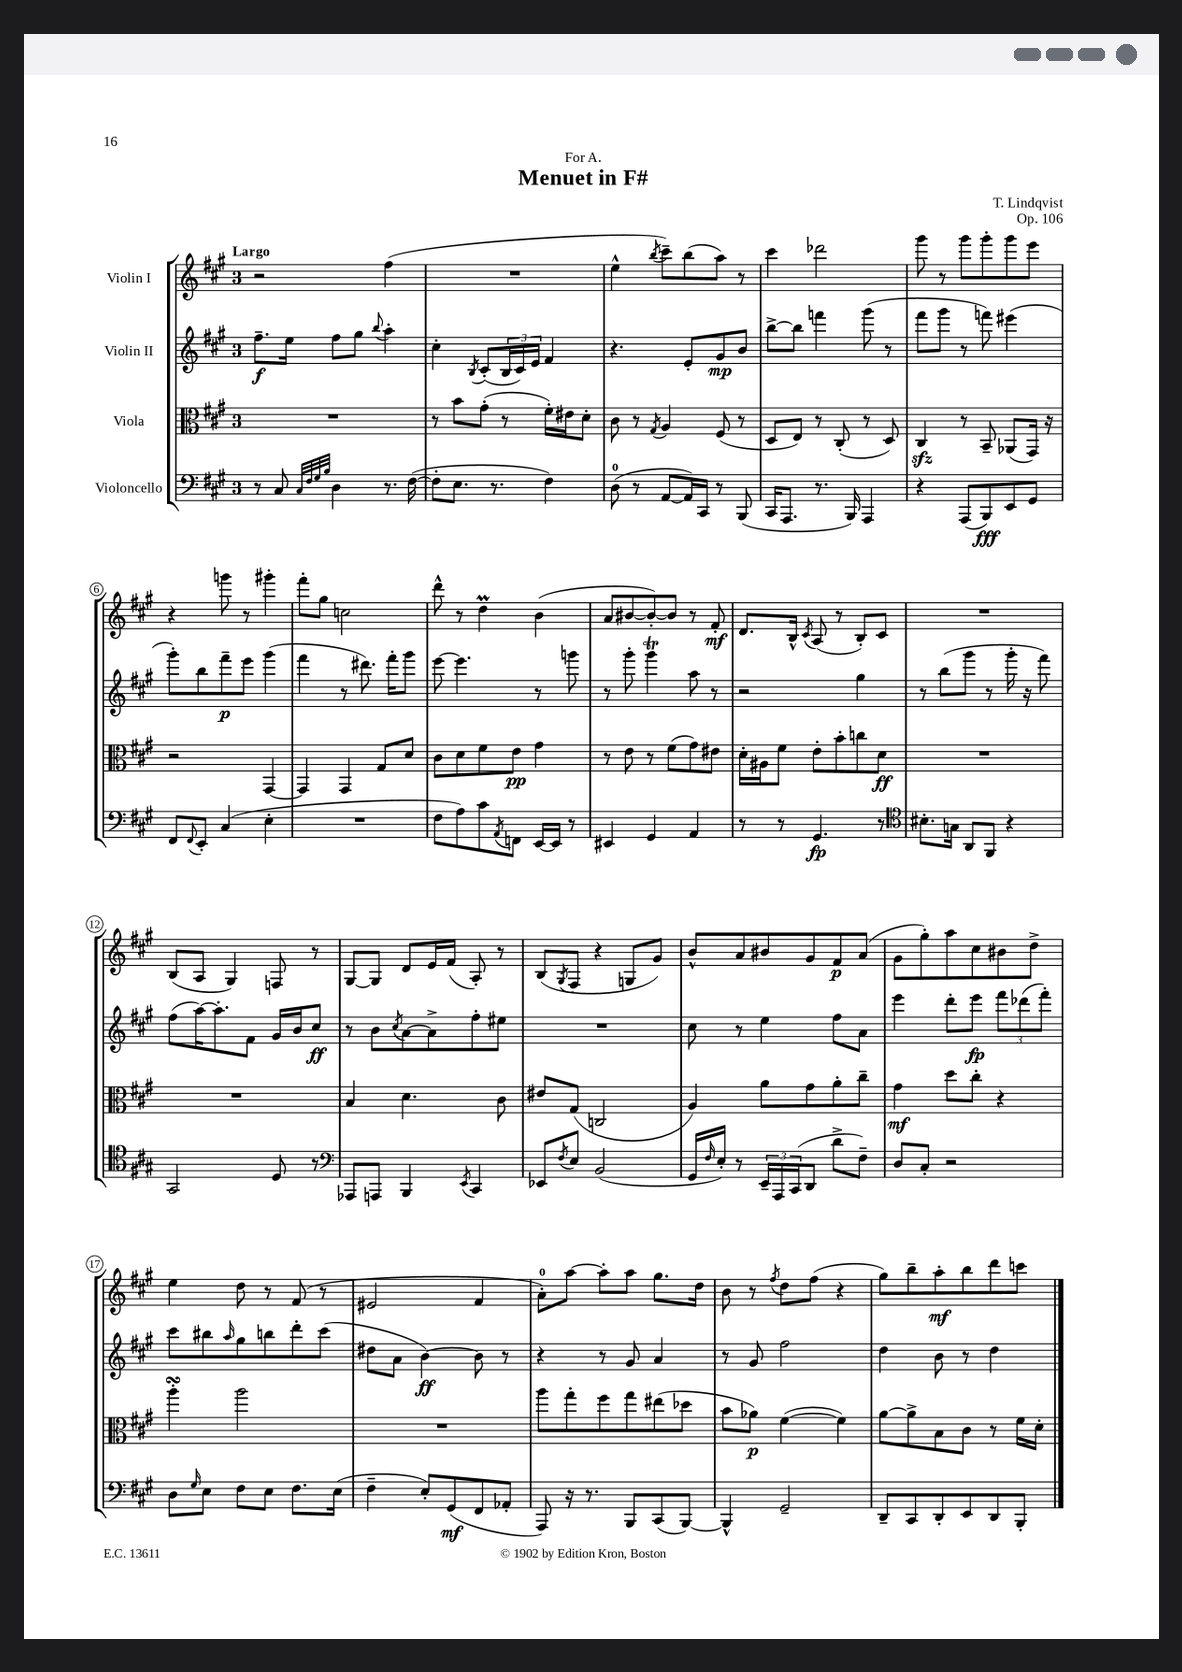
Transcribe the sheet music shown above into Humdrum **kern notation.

**kern	**kern	**kern	**kern
*staff4	*staff3	*staff2	*staff1
*clefF4	*clefC3	*clefG2	*clefG2
*k[f#c#g#]	*k[f#c#g#]	*k[f#c#g#]	*k[f#c#g#]
*M3/4	*M3/4	*M3/4	*M3/4
8r	2.r	8.ff#~	2r
8C#	.	.	.
.	.	16ee	.
32qqC#	.	.	.
32qqF#	.	.	.
32qqG#	.	.	.
32qqB	.	.	.
4D	.	8ff#	.
.	.	8gg#	.
.	.	8qqbb	.
8.r	.	4aa'	(4ff#
([16F#	.	.	.
=	=	=	=
8F#']	8r	4cc#'	2.r
8.E	8b	.	.
.	.	8qB	.
.	(8g#'	(8c#'	.
8.r	.	.	.
.	8r	24B	.
.	.	24c#)	.
.	.	24e	.
4F#)	16f#')	4f#	.
.	16e#	.	.
.	8d'	.	.
=	=	=	=
(8D	8c#	4.r	4ee^^
8r	8r	.	.
.	8qG#	.	8qbb
[8AA	4A	.	8ccc#~)
16AA])	.	8e'	(8bb
16CC#	.	.	.
8r	(8F#	8g#	8aa)
(8BBB	8r	8b	8r
=	=	=	=
16CC#	8D	[8bb^	4ccc#
8.AAA	.	.	.
.	8E)	8bb]	.
8.r	8r	4fff	2ddd-
.	(8C#'	.	.
16BBB)	.	.	.
4AAA	8r	(8ggg#	.
.	8D)	8r	.
=	=	=	=
4r	4C#	8fff#	8ggg#
.	.	8ggg#	8r
(8AAA	8r	8r	8ggg#
8BBB)	8BB~	8fff)	8ggg#'
8EE	(8AA-	(4eee#	8ggg#
8GG#	16GG#)	.	8eee
.	16r	.	.
=	=	=	=
8FF#	2r	8ggg#')	4r
8qqFF#	.	.	.
8EE'	.	8bb	.
(4C#	.	8fff#~	8ggg
.	.	8eee	8r
4E'	[4GG#	(4ggg#	4ggg#'
=	=	=	=
2.r	4GG#]	4fff#	8fff#'
.	.	.	8gg#
.	4GG#	8r	2cc
.	.	8.ddd#)	.
.	8G#	.	.
.	.	16fff#'	.
.	8d	8ggg#	.
=	=	=	=
8F#	8c#	[8eee	8ddd^^
8A)	8d	4.eee]	8r
8c#	8f#	.	4dd
8qAA	.	.	.
8FF	8e	.	.
[16EE	4g#	8r	(4b
16EE]	.	.	.
8r	.	8ggg	.
=	=	=	=
4EE#	8r	8r	8a
.	8e	8ggg#'	[8b#
4GG#	8r	4ggg#	8b#'_)
.	(8f#	.	8b#]
4AA	8g#)	8aa	8r
.	8e#	8r	8f#'
=	=	=	=
8r	16d'	2r	8.d
.	16A#	.	.
8r	8f#	.	.
.	.	.	16B^^
.	.	.	8qc#
4.GG#	8e'	.	(8A
.	8b'	.	8r
.	8cc	4gg#	8B')
8r	8d	.	8c#
=	=	=	=
*clefC4	*	*	*
8.B#'	2.r	8r	2.r
.	.	(8bb	.
16G	.	.	.
8AA	.	8ggg#	.
8FF#	.	8r	.
4r	.	16ggg#'	.
.	.	16r	.
.	.	8fff#)	.
=	=	=	=
2GG#	2.r	(8ff#	(8B
.	.	[16aa)	8A
.	.	8.aa']	.
.	.	.	4G#)
.	.	8f#	.
8D	.	16g#	8F
.	.	16b	.
8r	.	8cc#	8r
=	=	=	=
*clefF4	*	*	*
8AAA-	4B	8r	[8G#
8AAA	.	8b	8G#]
.	.	8qcc#	.
4BBB	4.d	[8a	8d
.	.	8a^]	16e
.	.	.	(16f#
8qEE	.	.	.
4CC#	.	8ff#'	8A')
.	8c#	8ee#	8r
=	=	=	=
8EE-	8e#	2.r	(8B
8qF#	.	.	8qG#
8E	(8G#	.	8F#
(2BB	2C	.	4r
.	.	.	8G
.	.	.	8g#)
=	=	=	=
16GG#	4A)	8cc#	8b^^
16qqF#	.	.	.
16E')	.	.	.
8r	.	8r	8a
24EE~	8a	4ee	8b#
24AAA	.	.	.
(24CC#	.	.	.
8DD	8g#	.	8g#
8d^	8a'	8ff#	8f#
8F#~)	8cc#~	8a	(8a
=	=	=	=
8D	4g#	4eee	8g#
8C#'	.	.	8gg#')
2r	8dd	8ddd'	8aa
.	8cc#'	8eee	8cc#
.	4r	12fff#	8b#
.	.	(12ddd-	.
.	.	.	8dd^
.	.	12fff#')	.
=	=	=	=
8D	4aa'	8ccc#	4ee
16qqG#	.	.	.
8E	.	8bb#	.
.	.	16qqaa	.
8F#	2aa	8gg#	8dd
8E	.	8bb	8r
8.F#	.	8ddd'	(8f#
.	.	(8ccc#	8r
(16E	.	.	.
=	=	=	=
4F#~	2.r	8dd#	2e#
.	.	8a	.
8E')	.	[4b)	.
(8GG#	.	.	.
8FF#	.	8b]	4f#
8AA-'	.	8r	.
=	=	=	=
8AAA)	8aa	4r	8a')
16r	8gg#'	.	[8aa
8.r	.	.	.
.	8ff#	8r	8aa']
8BBB	8gg#	8g#	8aa
(8CC#	(8ee#	4a	8.gg#
[8BBB)	8dd-	.	.
.	.	.	16dd
=	=	=	=
4BBB^^]	8b	8r	8b
.	8a-)	8g#	8r
.	.	.	8qff#
2GG#~	([4f#	2ff#	8dd
.	.	.	(8ff#
.	4f#])	.	4r
=	=	=	=
8DD~	[8a	4dd	8gg#)
8CC#	8a^]	.	8bb~
8DD'	8B	8b	8aa'
8EE	8c#	8r	8bb
8DD	8r	4dd	8ddd
8BBB'	16f#	.	8ccc
.	16d'	.	.
==	==	==	==
*-	*-	*-	*-
